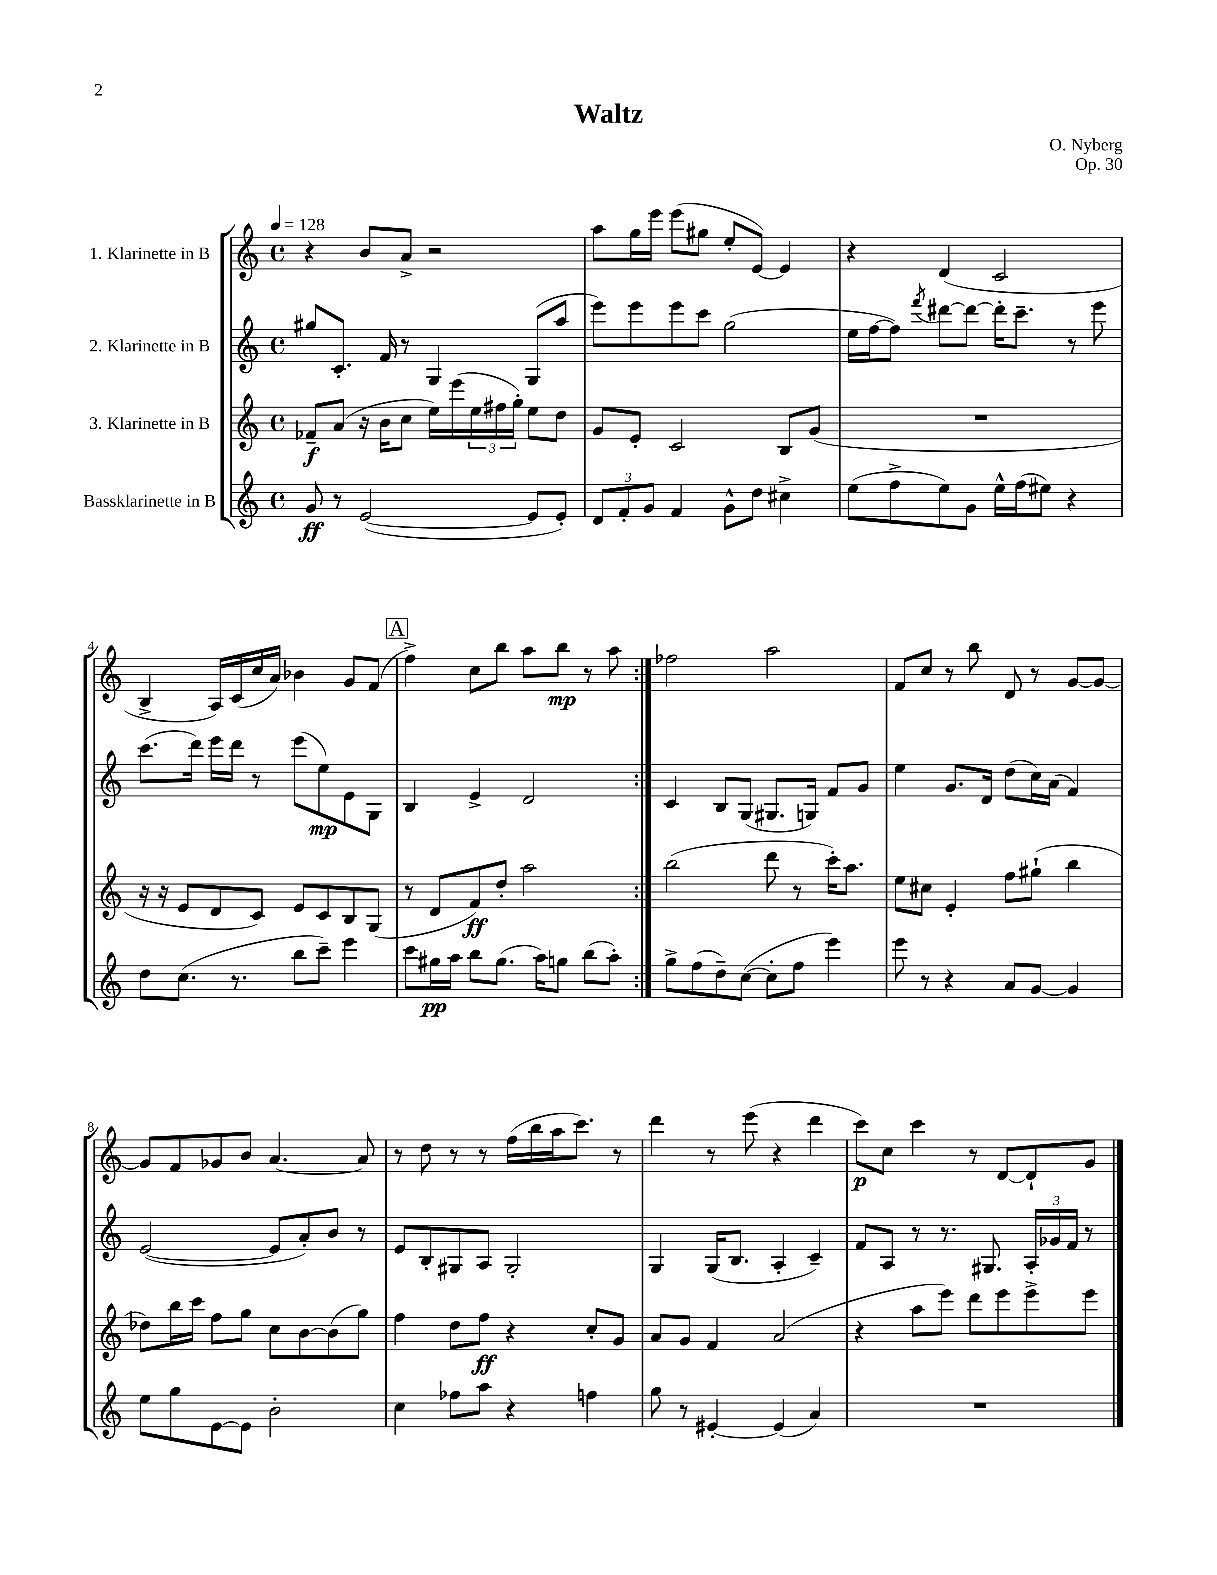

**kern	**kern	**kern	**kern
*staff4	*staff3	*staff2	*staff1
*clefG2	*clefG2	*clefG2	*clefG2
*k[]	*k[]	*k[]	*k[]
*M4/4	*M4/4	*M4/4	*M4/4
*met(c)	*met(c)	*met(c)	*met(c)
*MM128	*MM128	*MM128	*MM128
8g/	8f-~/L	8gg#/L	4r
8r	(8a/J	8.c'/J	.
([2e/	16r	.	8b/L
.	16b\LK	16f/	.
.	8cc\J	8r	8a^/J
.	16ee\LL)	4G/	2r
.	(16eee\	.	.
.	24ee\	.	.
.	24ff#\	.	.
.	24gg'\JJ)	.	.
8e/]L	8ee\L	(8G/L	.
8e'/J)	8dd\J	8aa/J	.
=	=	=	=
12d/L	8g/L	8eee\L)	8aa\L
12f'/	.	.	.
.	8e'/J	8eee\	16gg\L
12g/J	.	.	.
.	.	.	16eee\JJ
4f/	2c/	8eee\	(8eee\L
.	.	8ccc\J	8gg#\J
8g^^\L	.	(2gg\	8ee'/L
8dd\J	.	.	[8e/J)
4cc#^\	8B/L	.	4e/]
.	(8g/J	.	.
=	=	=	=
(8ee\L	1r	16ee\LL	4r
.	.	[16ff\J	.
8ff^\	.	8ff\]J)	.
.	.	8qfff/	.
8ee\)	.	[8ddd#\L	(4d/
8g\J	.	8ddd#\_J	.
16ee^^\LL	.	16ddd#'\]LK	2c/
(16ff\J	.	8.ccc~\J	.
8ee#\J)	.	.	.
4r	.	8r	.
.	.	8eee\	.
=	=	=	=
8dd\L	16r	(8.ccc\L	4B^/
.	16r	.	.
(8.cc\J	8e/L	.	.
.	.	16ddd\Jk)	.
.	8d/	16eee\LL	16A/LL)
8.r	.	16ddd\JJ	(16c/
.	8c/J)	8r	16cc/
.	.	.	16a/JJ)
8bb\L	8e/L	(8eee\L	4b-\
8ccc~\J)	8c/	8ee\)	.
4eee\	8B/	8e\	8g/L
.	(8G/J	8G\J	(8f/J
=	=	=	=
8ccc\L	8r	4B/	4ff^\)
16gg#\L	8d/L	.	.
16aa\JJ	.	.	.
8bb\L	8f/)	4e^/	8cc\L
(8.gg#\J	8dd'/J	.	8bb\J
.	2aa\	2d/	8aa\L
16aa\LK)	.	.	.
8gg\J	.	.	8bb\J
(8bb\L	.	.	8r
8aa'\J)	.	.	8aa\
=:|!	=:|!	=:|!	=:|!
8gg^\L	(2bb\	4c/	2ff-\
(8ff\	.	.	.
8dd~\)	.	8B/L	.
([8cc\J	.	(8G/J	.
8cc'\]L	8ddd\	8.G#/L	2aa\
8ff\J	8r	.	.
.	.	16G/Jk)	.
4eee\)	16ccc'\LK)	8f/L	.
.	8.aa\J	.	.
.	.	8g/J	.
=	=	=	=
8eee\	8ee\L	4ee\	8f/L
8r	8cc#\J	.	8cc/J
4r	4e'/	8.g/L	8r
.	.	.	8bb\
.	.	16d/Jk	.
8a/L	8ff\L	(8dd\L	8d/
[8g/J	(8gg#`\J	16cc\L)	8r
.	.	(16a\JJ	.
4g/]	4bb\	4f/)	[8g/L
.	.	.	8g/_J
=	=	=	=
8ee\L	8dd-\L)	([2e/	8g/]L
8gg\	16bb\L	.	8f/
.	16ccc\JJ	.	.
[8e\	8ff\L	.	8g-/
8e\]J	8gg\J	.	8b/J
2b'\	8cc\L	8e/]L	[4.a/
.	[8b\	8a'/)	.
.	(8b\]	8b/J	.
.	8gg\J)	8r	8a/]
=	=	=	=
4cc\	4ff\	8e/L	8r
.	.	8B'/	8dd\
8ff-\L	8dd\L	8G#/	8r
8aa\J	8ff\J	8A/J	8r
4r	4r	2G#'/	(16ff\LL
.	.	.	16bb\
.	.	.	16aa\J
.	.	.	8.ccc\J)
4ff\	8cc'/L	.	.
.	8g/J	.	8r
=	=	=	=
8gg\	8a/L	4G/	4ddd\
8r	8g/J	.	.
[4e#'/	4f/	(16G/LK	8r
.	.	8.B/J	.
.	.	.	(8eee\
(4e#/]	(2a/	4A'/	4r
4a/)	.	4c~/)	4ddd\
=	=	=	=
1r	4r	8f/L	8ccc\L)
.	.	8A/J	8cc\J
.	8aa\L	8r	4ccc\
.	8eee\J)	8.r	.
.	8ddd\L	.	8r
.	.	8.G#/	.
.	8eee\	.	[8d/L
.	8eee^\	24A'/LL	8d`/]
.	.	24g-/	.
.	.	24f/JJ	.
.	8eee\J	8r	8g/J
==	==	==	==
*-	*-	*-	*-
